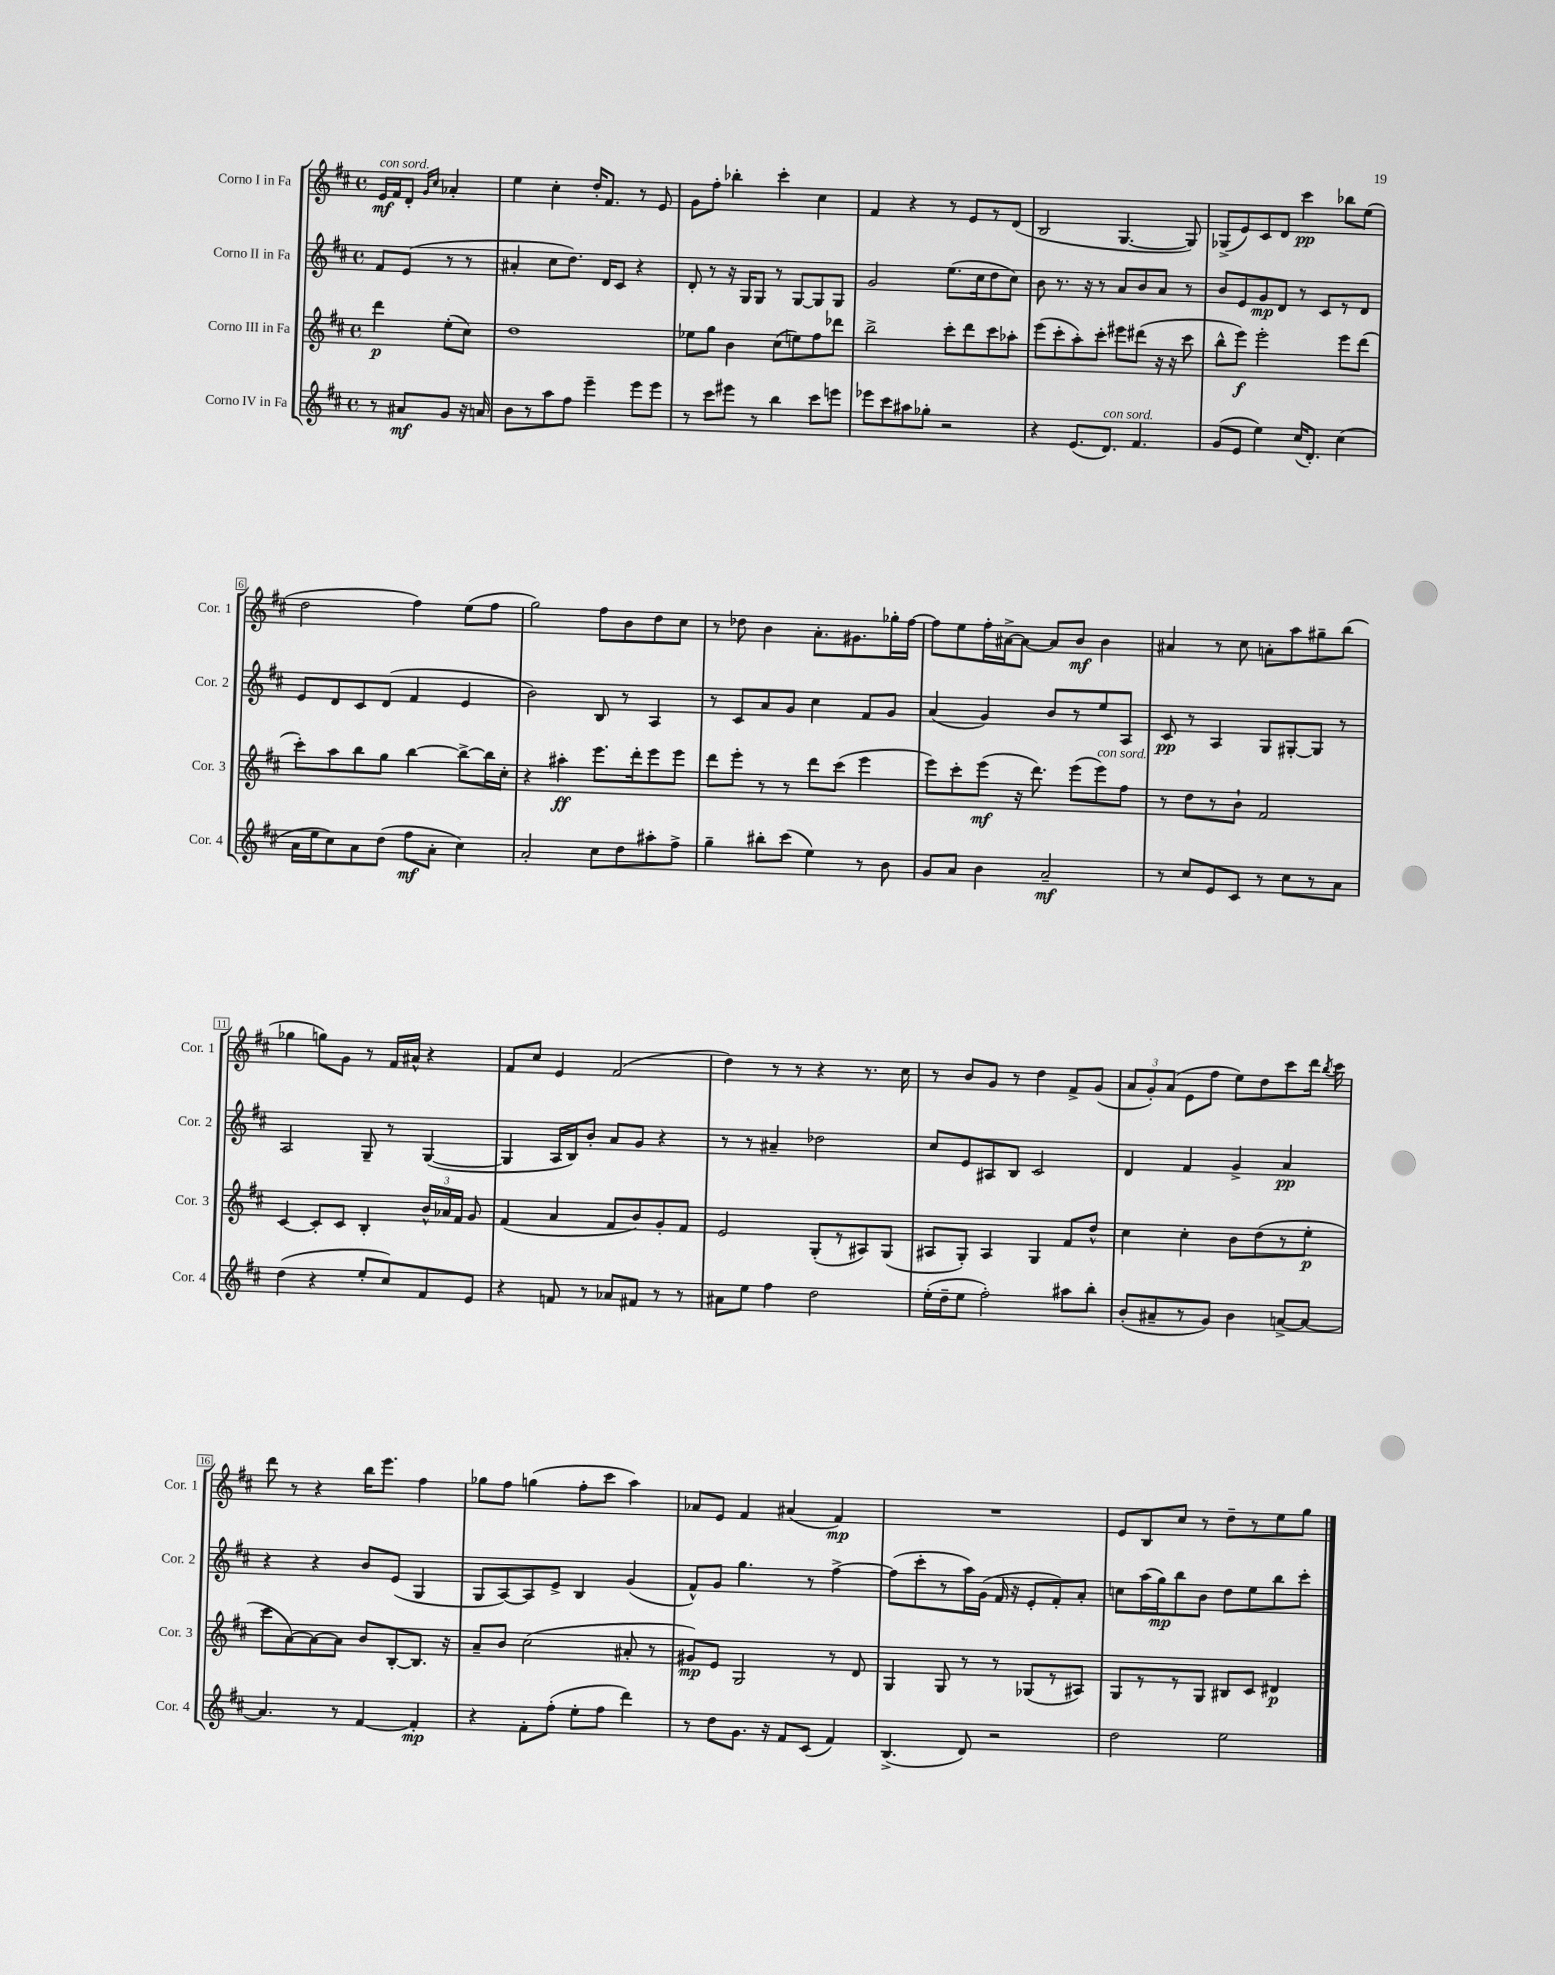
<<
\new StaffGroup <<
\new Staff = "s0" \with { instrumentName = "Corno I in Fa" shortInstrumentName = "Cor. 1" } {
    \clef treble \key d \major \defaultTimeSignature \time 4/4 \partial 2
    \autoBeamOff e'16[\mf^\markup { \italic "con sord." } fis'16 d'8]-. \grace { g'16[ cis''16] } aes'4-. |
    e''4 cis''4-. d''16[-. fis'8.] r8 e'8 |
    g'8[ fis''8]-. bes''4-. cis'''4-. cis''4 |
    fis'4 r4 r8 e'8[ r8 d'8]( |
    b2 g4.~ g8) |
    ges8[->( e'8) cis'8 d'8] cis'''4\pp bes''8[ e''8]( |
    d''2 fis''4) e''8[( fis''8] |
    g''2) fis''8[ b'8 d''8 cis''8] |
    r8 des''8 b'4 a'8.[-. gis'8. ges''16-. fis''16]~ |
    fis''8[ e''8 fis''16-. ais'16~-> ais'8]~ ais'8[ b'8]\mf b'4 |
    ais'4 r8 cis''8 a'8[-. a''8 gis''8-- b''8]( |
    ges''4 g''8[) g'8] r8 fis'16[ ais'16]-^ r4 |
    fis'8[ cis''8] e'4 fis'2( |
    d''4) r8 r8 r4 r8. cis''16 |
    r8 b'8[ g'8] r8 d''4 fis'8[-> g'8]( |
    \tuplet 3/2 { a'8[ g'8-.) a'8]( } e'8[ fis''8] e''8[) d''8 cis'''8 d'''16] \acciaccatura { b''8 } cis'''16 |
    d'''8 r8 r4 b''16[ e'''8.] fis''4 |
    ges''8[ fis''8] g''4( fis''8[-. cis'''8] a''4) |
    aes'8[ e'8] fis'4 ais'4( fis'4\mp) |
    R1 |
    e'8[ b8 cis''8] r8 d''8[-- r8 e''8 g''8] \bar "|." |
}
\new Staff = "s1" \with { instrumentName = "Corno II in Fa" shortInstrumentName = "Cor. 2" } {
    \clef treble \key d \major \defaultTimeSignature \time 4/4 \partial 2
    \autoBeamOff fis'8[ e'8]( r8 r8 |
    ais'4-. cis''8[ d''8.]) d'16[ cis'8] r4 |
    d'8-. r8 r16 g16[ g8] r8 g8[~ g8 g8] |
    g'2 e''8.[( cis''16 d''8 cis''8]) |
    b'8 r8. r16 r8 a'8[ b'8 a'8] r8 |
    b'8[ e'8 g'8\mp d'8] r8 cis'8[ r8 d'8] |
    e'8[ d'8 cis'8 d'8]( fis'4 e'4 |
    b'2) b8 r8 a4 |
    r8 cis'8[ a'8 g'8] cis''4 fis'8[ g'8] |
    a'4( g'4) b'8[ r8 e''8 a8] |
    cis'8\pp r8 a4 g8[ gis8~-. gis8] r8 |
    a2 g8-- r8 g4~( |
    g4 a16[ b16) b'8]-. a'8[ g'8] r4 |
    r8 r8 ais'4-- des''2 |
    cis''8[ e'8 ais8 b8] cis'2 |
    d'4 fis'4 g'4-> a'4\pp |
    r4 r4 b'8[ e'8]( g4 |
    g8[ a8~) a8 e'8]-> b4 g'4( |
    fis'8[-^) g'8] g''4. r8 fis''4~-> |
    fis''8[( cis'''8-. r8 a''16) g'16]( fis'16 r16 e'8[-. fis'8-.) a'8]-. |
    c''8[ a''16( g''16\mp) b''8 b'8] d''8[ e''8 b''8 cis'''8]-. \bar "|." |
}
\new Staff = "s2" \with { instrumentName = "Corno III in Fa" shortInstrumentName = "Cor. 3" } {
    \clef treble \key d \major \defaultTimeSignature \time 4/4 \partial 2
    \autoBeamOff d'''4\p e''8[-.( cis''8]) |
    d''1 |
    ees''8[ g''8] b'4 cis''8[( e''8) fis''8 des'''8] |
    b''2-> cis'''8[-. d'''8 cis'''8 aes''8]-. |
    e'''8[( cis'''8-. a''8-.) cis'''8]-. eis'''8[ dis'''8]( r16 r16 cis'''8 |
    b''8[-^ e'''8]\f) e'''2-. e'''8[ d'''8]( |
    cis'''8[-.) a''8 b''8 g''8] b''4~ b''8[~-> b''16 cis''16]-. |
    r4 ais''4-.\ff e'''8.[ d'''16-. e'''8 e'''8] |
    d'''8[ e'''8]-. r8 r8 d'''8[ cis'''8]( e'''4 |
    e'''8[) cis'''8-. e'''8]\mf( r16 d'''8.) e'''8[( e'''8^\markup { \italic "con sord." }) fis''8] |
    r8 d''8[ r8 b'8]-! fis'2 |
    cis'4~ cis'8[-. cis'8] b4-. \tuplet 3/2 { b'16[-^ aes'16 fis'16] } g'8 |
    fis'4( a'4 fis'8[ b'8) g'8-. fis'8] |
    e'2 g8[-.( r8 ais8) g8]( |
    ais8[ g8]-.) ais4 g4 fis'8[ d''8]-^ |
    cis''4 cis''4-. b'8[ d''8( r8 e''8]-.\p |
    cis'''8[ a'8~) a'8~ a'8] b'8[ b8~-. b8.] r16 |
    a'8[-- b'8] cis''2( ais'8-. r8 |
    gis'8[\mp) e'8] g2 r8 d'8 |
    g4 g8 r8 r8 ges8[( r8 ais8]) |
    g8[ r8 r8 g8] bis8[ cis'8] dis'4\p \bar "|." |
}
\new Staff = "s3" \with { instrumentName = "Corno IV in Fa" shortInstrumentName = "Cor. 4" } {
    \clef treble \key d \major \defaultTimeSignature \time 4/4 \partial 2
    \autoBeamOff r8 ais'8[\mf g'8] r16 a'16 |
    b'8[ r8 a''8 fis''8] e'''4-- e'''8[ e'''8] |
    r8 cis'''8[ eis'''8] r8 b''4 cis'''8[ e'''8] |
    ees'''8[ cis'''8 ais''8 ges''8]-. r2 |
    r4 e'8.[( d'8.]^\markup { \italic "con sord." }) fis'4. |
    g'8[( e'8] e''4) cis''16[( d'8.]-.) cis''4( |
    a'16[ e''16 cis''8) a'8 d''8]( fis''8[\mf a'8]-. cis''4) |
    a'2-. cis''8[ d''8 ais''8-. fis''8]-> |
    g''4-- bis''8[-. cis'''8]( e''4) r8 b'8 |
    g'8[ a'8] b'4 a'2--\mf |
    r8 cis''8[ e'8 cis'8] r8 cis''8[ r8 a'8] |
    d''4( r4 e''8[-. cis''8) fis'8 e'8] |
    r4 f'8 r8 aes'8[ fis'8] r8 r8 |
    ais'8[ e''8] fis''4 d''2 |
    e''16[-.( d''16-- e''8] fis''2-.) ais''8[ b''8]-. |
    b'8[-.( ais'8-- r8 g'8]) b'4 a'8[~-> a'8]~ |
    a'4. r8 fis'4~ fis'4-.\mp |
    r4 fis'8[-. fis''8]-.( e''8[-. fis''8] d'''4) |
    r8 d''8[ g'8.] r16 fis'8[ cis'8]( fis'4) |
    b4.->( d'8) r2 |
    d''2 e''2 \bar "|." |
}
>>
>>
\layout { \context { \Score \override BarNumber.stencil = #(make-stencil-boxer 0.1 0.3 ly:text-interface::print) } }
